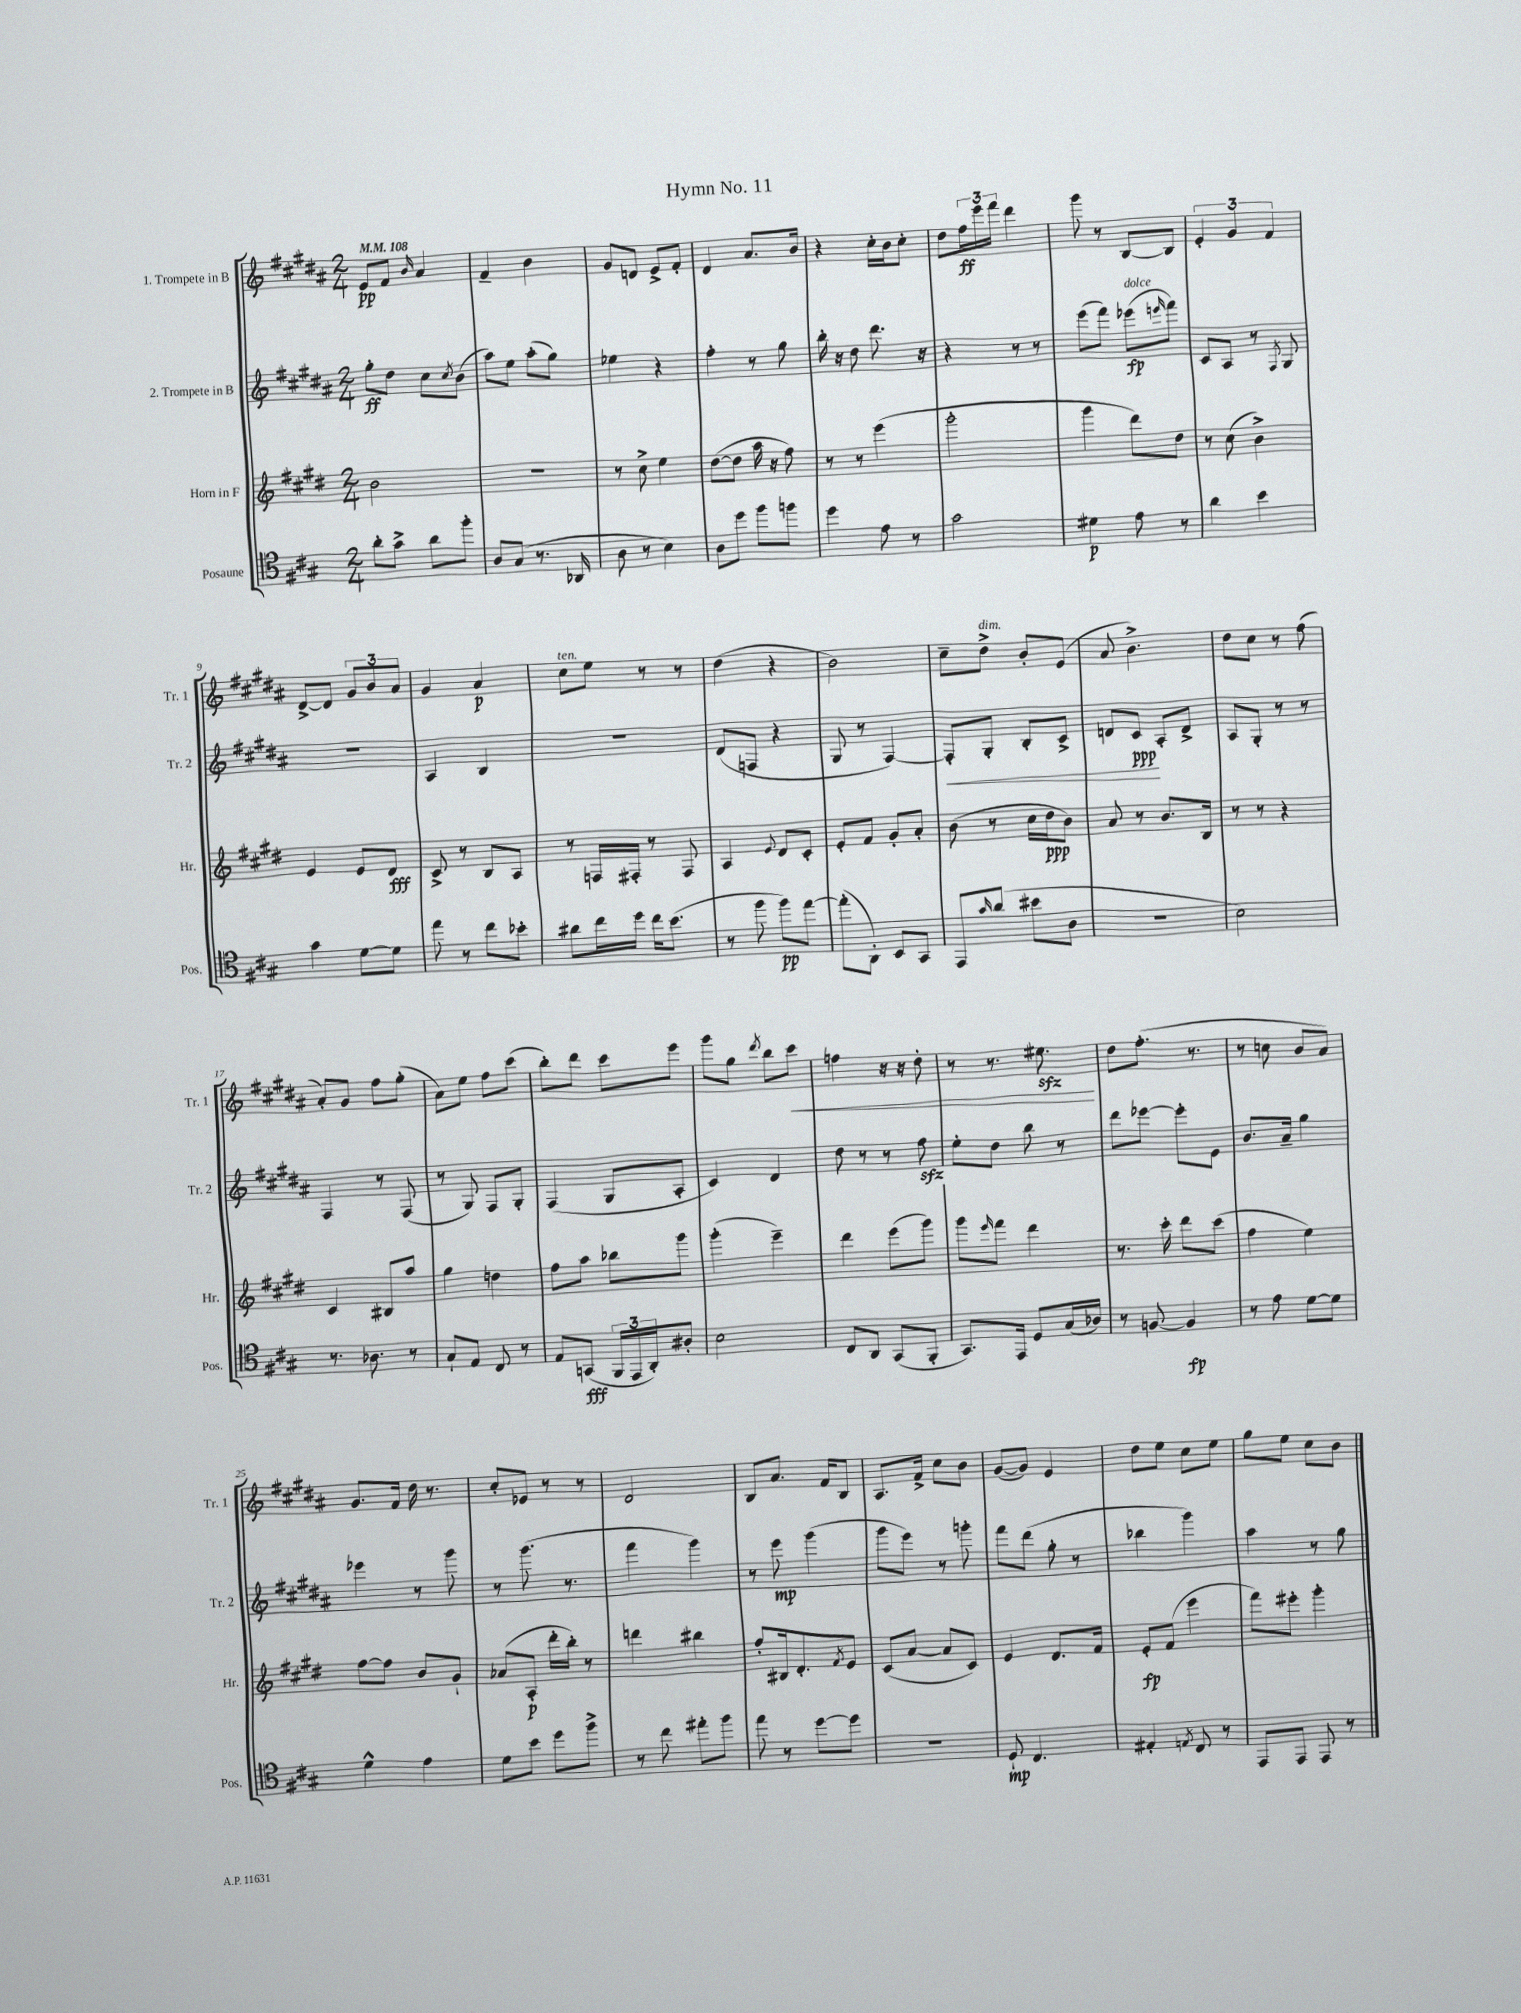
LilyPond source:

\header { title = "Hymn No. 11" }
<<
\new StaffGroup <<
\new Staff = "s0" \with { instrumentName = "1. Trompete in B" shortInstrumentName = "Tr. 1" } {
    \clef treble \key b \major \numericTimeSignature \time 2/4 \tempo 4 = 108
    e'8\pp fis'8 \grace { b'16 } ais'4 |
    fis'4-- b'4 |
    gis'8 d'8 e'8-> fis'8-. |
    dis'4 ais'8. b'16 |
    r4 cis''16-. b'16 cis''8-. |
    dis''8 \tuplet 3/2 { fis''16\ff e'''16 fis'''16 } dis'''4 |
    gis'''8 r8 b8~ b8 |
    \tuplet 3/2 { e'4-. gis'4 fis'4 } |
    dis'8~-> dis'8 \tuplet 3/2 { gis'8 b'8 ais'8 } |
    gis'4 ais'4\p |
    cis''8^\markup { \italic "ten." } e''8 r8 r8 |
    dis''4( r4 |
    b'2) |
    cis''8-- dis''8->^\markup { \italic "dim." } b'8-. e'8( |
    ais'8 b'4.->) |
    dis''8 cis''8 r8 fis''8( |
    ais'8-.) gis'8 fis''8 gis''8-.( |
    ais'8) e''8 fis''8 cis'''8( |
    b''8-.) dis'''8 cis'''8 e'''8 |
    gis'''8 gis''8 \acciaccatura { dis'''8 } b''8 cis'''8\< |
    f''4 r16 r16 dis''8-. |
    r8 r8. eis''8.\sfz\! |
    dis''8 fis''8.-.( r8. |
    r8 c''8 b'8 ais'8) |
    gis'8. fis'16 dis''16 r8. |
    cis''8-. ees'8 r8 r8 |
    dis'2 |
    b8 ais'8. fis'16 b8 |
    ais8. fis'16-> cis''8 b'8 |
    gis'8~( gis'8) e'4 |
    dis''8 e''8 cis''8 e''8 |
    gis''8 e''8 cis''8 b'8 \bar "|." |
}
\new Staff = "s1" \with { instrumentName = "2. Trompete in B" shortInstrumentName = "Tr. 2" } {
    \clef treble \key b \major \numericTimeSignature \time 2/4
    gis''8-.\ff dis''8 cis''8 \acciaccatura { cis''8 } b'8( |
    ais''8) e''8 ais''8-.( gis''8) |
    ees''4 r4 |
    fis''4-. r8 gis''8 |
    b''16-. r16 dis''8 dis'''8. r16 |
    r4 r8 r8 |
    e'''8( fis'''8) ees'''8\fp^\markup { \italic "dolce" }( \grace { e'''16 } fis'''8) |
    cis'8 ais8 r8 \acciaccatura { fis8 } gis8 |
    R2 |
    ais4 b4 |
    r2 |
    dis'8( f8 r4 |
    gis8 r8 fis4~) |
    fis8-.\< gis8-. b8-. cis'8-> |
    d'8 cis'8\ppp\! ais8-. d'8-> |
    ais8 gis8-. r8 r8 |
    fis4 r8 fis8( |
    r8 gis8) fis8 gis8-. |
    fis4( gis8 ais8-. |
    cis'4) dis'4 |
    dis''8 r8 r8 fis''8\sfz |
    e''8-. dis''8 b''8 r8 |
    dis'''8 ees'''8~ ees'''8-. e'8 |
    b'8. ais'16-- gis''4 |
    ees'''4 r8 gis'''8 |
    r8 gis'''8.( r8. |
    fis'''4 gis'''4) |
    r8 e'''8\mp gis'''4( |
    gis'''8 e'''8) r8 g'''8-. |
    fis'''8 dis'''8( gis''8-. r8 |
    bes''4 gis'''4) |
    ais''4 r8 gis''8 \bar "|." |
}
\new Staff = "s2" \with { instrumentName = "Horn in F" shortInstrumentName = "Hr." } {
    \clef treble \key e \major \numericTimeSignature \time 2/4
    b'2 |
    R2 |
    r8 cis''8-> e''4 |
    dis''8~( dis''8 a''16 r16 fis''8) |
    r8 r8 e'''4( |
    gis'''2-. |
    gis'''4 dis'''8) dis''8 |
    r8 cis''8( b'4->) |
    e'4 e'8 dis'8\fff |
    cis'8-> r8 b8 a8 |
    r8 f16 fis16-. r8 fis8 |
    a4 \appoggiatura { e'8 } dis'8 cis'8-. |
    e'8-. fis'8 gis'8-. a'8-. |
    b'8( r8 cis''16 dis''16\ppp b'8) |
    a'8 r8 b'8. b16 |
    r8 r8 r4 |
    cis'4 bis8 a''8 |
    gis''4 d''4 |
    fis''8 a''8 bes''8 gis'''8 |
    gis'''4-.( e'''4--) |
    dis'''4 e'''8( gis'''8) |
    gis'''8 \grace { e'''16 } fis'''8 dis'''4 |
    r8. cis'''16-. dis'''8 cis'''8( |
    fis''4 e''4) |
    fis''8~ fis''8 b'8 gis'8-! |
    aes'8( a8-.\p dis'''16-. b''16-.) r8 |
    d'''4 bis''4 |
    fis''8-. bis16 dis'8.-. \acciaccatura { fis'8 } e'8 |
    cis'8( a'8~ a'8 cis'8) |
    e'4 dis'8. fis'16 |
    e'8-.\fp fis'8( e'''4 |
    fis'''8) eis'''8-. gis'''4-. \bar "|." |
}
\new Staff = "s3" \with { instrumentName = "Posaune" shortInstrumentName = "Pos." } {
    \clef tenor \key a \major \numericTimeSignature \time 2/4
    a'8-. gis'8-> a'8 fis''8-. |
    a8 gis8( r8. aes,16 |
    a8 r8 b4) |
    a8 d''8 fis''8 f''8 |
    d''4 e'8 r8 |
    gis'2 |
    dis'4\p e'8 r8 |
    a'4 b'4 |
    gis'4 d'8~ d'8 |
    e''8 r8 cis''8 bes'8-. |
    ais'8 cis''16 d''16 cis''16 b'8.( |
    r8 fis''8 fis''8\pp) e''8~ |
    e''8-.( a,8-.) b,8 gis,8 |
    e,8 \grace { gis'16 } a'8( bis'8 a8 |
    R2 |
    b2) |
    r8. aes8. r8 |
    gis8-! e8 cis8 r8 |
    e8 g,8\fff( \tuplet 3/2 { fis,16 e,16 a,16-.) } ais8-. |
    b2 |
    cis8 a,8 gis,8( fis,8-. |
    gis,8.) e,16 d8 gis16( aes16) |
    r8 f8~ f4\fp |
    r8 e'8 d'8~ d'8 |
    d'4-^ e'4 |
    d'8 b'8 d''8 fis''8-> |
    r8 cis''8 eis''8-. fis''8 |
    e''8 r8 d''8~ d''8 |
    r2 |
    d8-!\mp cis4. |
    eis4-. \acciaccatura { e8 } cis8 r8 |
    e,8 e,8 e,8 r8 \bar "|." |
}
>>
>>
